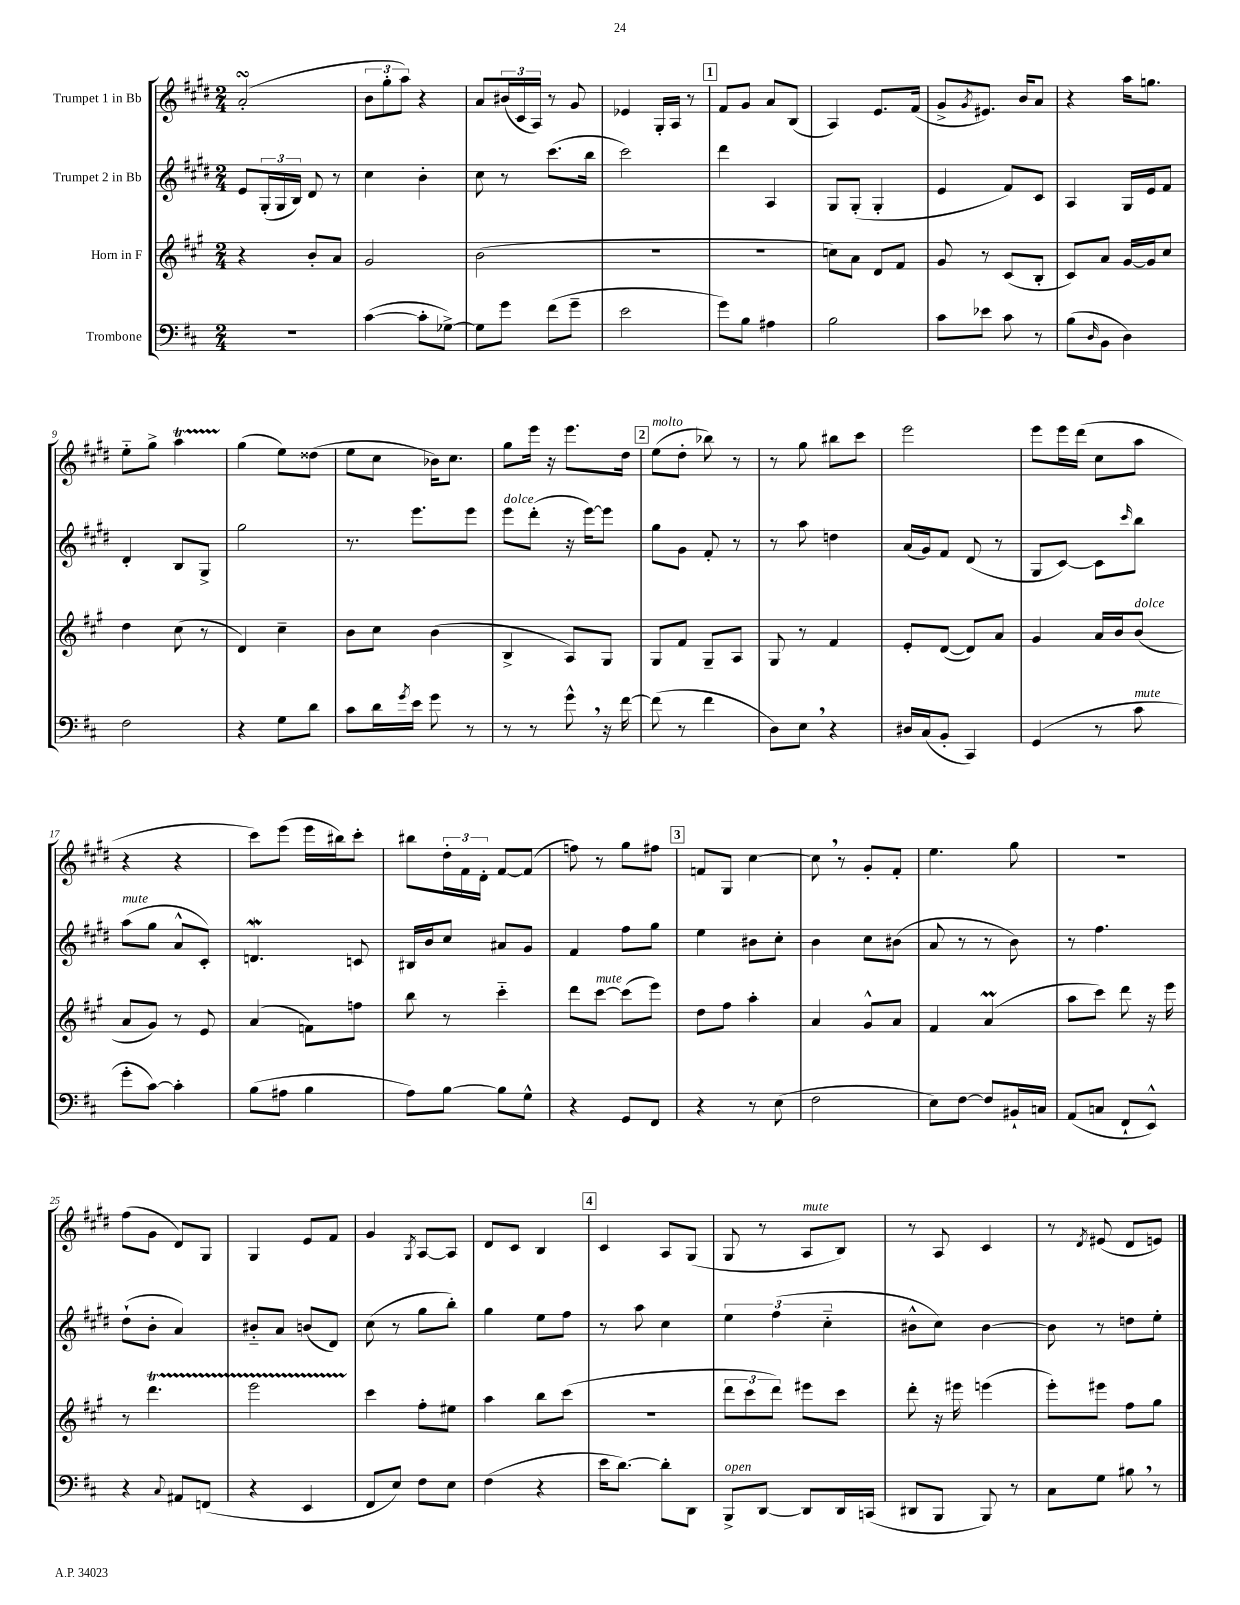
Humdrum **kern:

**kern	**kern	**kern	**kern
*staff4	*staff3	*staff2	*staff1
*clefF4	*clefG2	*clefG2	*clefG2
*k[f#c#]	*k[f#c#g#]	*k[f#c#g#d#]	*k[f#c#g#d#]
*M2/4	*M2/4	*M2/4	*M2/4
2r	4r	8e/L	(2a'/
.	.	(24G#'/L	.
.	.	24G#/	.
.	.	24B/JJ)	.
.	8b'/L	8d#/	.
.	8a/J	8r	.
=	=	=	=
([4c#\	2g#/	4cc#\	12b\L
.	.	.	12gg#'\
.	.	.	12aa\J)
8c#'\]L	.	4b'\	4r
[8G-^\J)	.	.	.
=	=	=	=
8G-\]L	(2b\	8cc#\	8a/L
8g\J	.	8r	(24b#/L
.	.	.	24c#/
.	.	.	24A/JJ)
(8f#\L	.	(8.ccc#\L	8r
8g~\J	.	.	8g#/
.	.	16bb\Jk	.
=	=	=	=
2e\	2r	2ccc#\)	4e-/
.	.	.	16G#'/LL
.	.	.	16A/JJ
.	.	.	8r
=	=	=	=
8g\L)	2r	4ddd#\	8f#/L
8B\J	.	.	8g#/J
4A#\	.	4A/	8a/L
.	.	.	(8B/J
=	=	=	=
2B\	8cc\L)	8G#/L	4A/)
.	8a\J	(8G#'/J	.
.	8d/L	4G#'/	8.e/L
.	8f#/J	.	.
.	.	.	(16f#/Jk
=	=	=	=
8c#\L	8g#/	4e/	8g#^/L
.	.	.	8qg#/
8e-\J	8r	.	8.e#/J)
8c#\	(8c#/L	8f#/L)	.
.	.	.	16b/LK
8r	8B'/J	8c#/J	8a/J
=	=	=	=
(8B\L	8c#/L)	4A/	4r
16qqD/	.	.	.
8BB\J	8a/J	.	.
4D\)	[16g#/LL	16G#/LL	16aa\LK
.	16g#/]J	16e/J	8.gg\J
.	8cc#/J	8f#/J	.
=	=	=	=
2F#\	4dd\	4d#'/	8ee'~\L
.	.	.	8gg#^\J
.	(8cc#\	8B/L	4aa\
.	8r	8G#^/J	.
=	=	=	=
4r	4d/)	2gg#\	(4gg#\
8G\L	4cc#~\	.	8ee\L)
8d\J	.	.	(8dd##\J
=	=	=	=
8c#\L	8b\L	8.r	8ee\L
16d\L	8cc#\J	.	8cc#\J
8qg/	.	.	.
16e\JJ	.	8.eee\L	.
8g\	(4b\	.	16b-\LK)
.	.	.	8.cc#\J
8r	.	8eee\J	.
=	=	=	=
8r	4B^/	8eee\L	8gg#\L
8r	.	(8ddd#'\J	16eee\Jk
.	.	.	16r
8g^^\	8A/L)	16r	8.eee\L
.	.	[16eee\LK)	.
16r	8G#/J	8eee\]J	.
[16f#\	.	.	16dd#\Jk
=	=	=	=
(8f#\]	8G#/L	8gg#\L	(8ee\L
8r	8f#/J	8g#\J	8dd#'\J
4f#\	8G#~/L	8f#'/	8bb-\)
.	8A/J	8r	8r
=	=	=	=
8D\L)	8G#/	8r	8r
8E\J	8r	8aa\	8gg#\
4r	4f#/	4dd\	8bb#\L
.	.	.	8ccc#\J
=	=	=	=
16D#/LL	8e'/L	(16a/LL	2eee\
(16C#/J	.	16g#/J)	.
8BB'/J	([8d/J	8f#/J	.
4CC#/)	8d/]L)	(8d#/	.
.	8a/J	8r	.
=	=	=	=
(4GG/	4g#/	8G#/L	8eee\L
.	.	[8c#/J)	16eee\L
.	.	.	(16ddd#\JJ
8r	16a/LL	8c#\]L	8cc#\L
.	16b/J	.	.
.	.	16qqccc#/	.
8c#\	(8b/J	8bb\J	8aa\J
=	=	=	=
8g'\L	8a/L	(8aa\L	4r
[8c#\J)	8g#/J)	8gg#\J	.
4c#'\]	8r	8a^^/L	4r
.	8e/	8c#'/J)	.
=	=	=	=
(8B\L	(4a/	4.d/	8ccc#\L)
8A#\J	.	.	(8eee\J
4B\	8f\L)	.	16eee\LL
.	.	.	16bb#\J)
.	8ff\J	8c/	8ccc#'\J
=	=	=	=
8A\L)	8bb\	16B#/LL	8bb#\L
.	.	16b/J	.
[8B\J	8r	8cc#/J	24dd#'\L
.	.	.	24f#\
.	.	.	24d#'\JJ
8B\]L	4ccc#'~\	8a#/L	[8f#/L
8G^^\J	.	8g#/J	(8f#/]J
=	=	=	=
4r	8ddd\L	4f#/	8ff\)
.	[8ccc#\J	.	8r
8GG/L	(8ccc#\]L	8ff#\L	8gg#\L
8FF#/J	8eee\J)	8gg#\J	8ff#\J
=	=	=	=
4r	8dd\L	4ee\	8f/L
.	8ff#\J	.	8G#/J
8r	4aa'\	8b#\L	[4cc#\
(8E\	.	8cc#'\J	.
=	=	=	=
2F#\	4a/	4b\	8cc#\]
.	.	.	8r
.	8g#^^/L	8cc#\L	8g#'/L
.	8a/J	(8b#\J	8f#'/J
=	=	=	=
8E\L)	4f#/	8a/	4.ee\
[8F#\J	.	8r	.
8F#/]L	(4a/	8r	.
16BB#`/L	.	8b\)	8gg#\
16C/JJ	.	.	.
=	=	=	=
(8AA/L	8aa\L	8r	2r
8C/J	8ccc#\J)	4.ff#\	.
8FF#`/L	8ddd\	.	.
8EE^^/J)	16r	.	.
.	16eee\	.	.
=	=	=	=
4r	8r	(8dd#`\L	(8ff#\L
.	4.ddd\	8b'\J	8g#\J
8qqC#/	.	.	.
8AA#/L	.	4a/)	8d#/L)
(8FF/J	.	.	8G#/J
=	=	=	=
4r	2eee\	8b#'~/L	4G#/
.	.	8a/J	.
4EE/	.	(8b/L	8e/L
.	.	8d#/J)	8f#/J
=	=	=	=
8FF#/L	4ccc#\	(8cc#\	4g#/
8E/J)	.	8r	.
.	.	.	8qG#/
8F#\L	8ff#'\L	8gg#\L	[8A/L
8E\J	8ee#\J	8bb'\J)	8A/]J
=	=	=	=
(4F#\	4aa\	4gg#\	8d#/L
.	.	.	8c#/J
4r	8bb\L	8ee\L	4B/
.	(8ccc#\J	8ff#\J	.
=	=	=	=
16e\LK	2r	8r	4c#/
[8.d\J)	.	.	.
.	.	8aa\	.
8d'\]L	.	4cc#\	8A/L
8DD\J	.	.	(8G#/J
=	=	=	=
8BBB^/L	12ddd\L	6ee\	8G#/
.	12ccc#\	.	.
[8DD/J	.	.	8r
.	12ddd\J)	(6ff#\	.
8DD/]L	8eee#\L	.	8A/L
.	.	6cc#'~\	.
16DD/L	8ccc#\J	.	8B/J)
(16CC/JJ	.	.	.
=	=	=	=
8DD#/L	8ddd'\	8b#^^\L	8r
8BBB/J	16r	8cc#\J)	8A/
.	16eee#\	.	.
8BBB/)	(4eee\	[4b#\	4c#/
8r	.	.	.
=	=	=	=
8C#\L	8eee'\L)	8b#\]	8r
.	.	.	8qd#/
8G\J	8eee#\J	8r	(8e#/
8B#\	8ff#\L	8dd\L	8d#/L
8r	8gg#\J	8ee'\J	8e/J)
==	==	==	==
*-	*-	*-	*-
